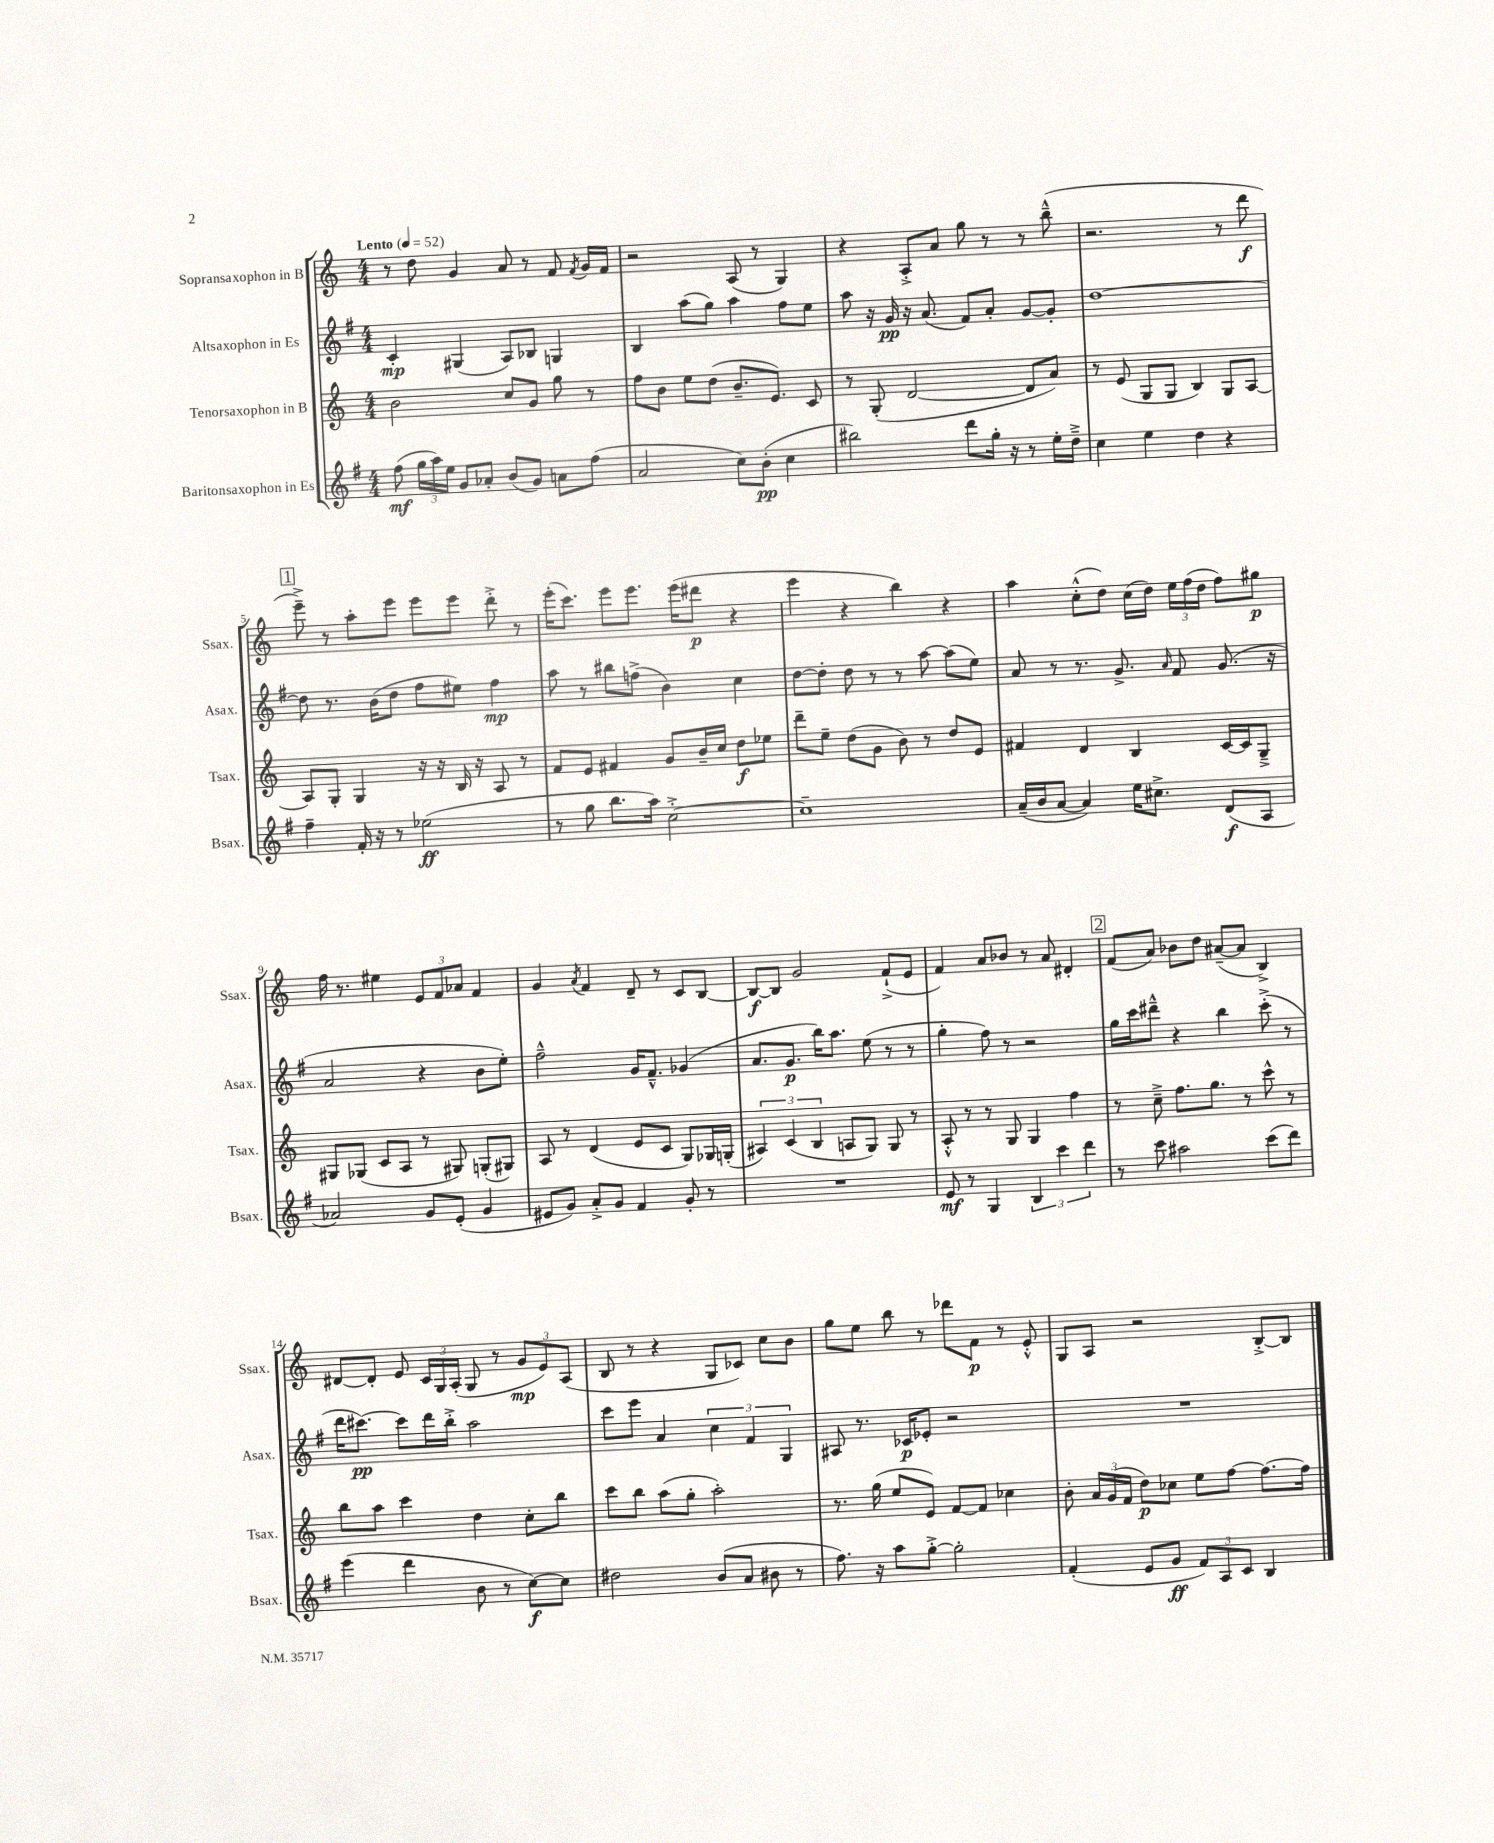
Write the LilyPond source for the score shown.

<<
\new StaffGroup <<
\new Staff = "s0" \with { instrumentName = "Sopransaxophon in B" shortInstrumentName = "Ssax." } {
    \clef treble \key c \major \numericTimeSignature \time 4/4 \tempo "Lento" 4 = 52
    \autoBeamOff r8 d''8 g'4 a'8 r8 f'8 \acciaccatura { f'8 } g'16[ f'16] |
    r2 a8( r8 g4) |
    r4 a8[-.-> a'8] g''8 r8 r8 b''8---^( |
    r2. r8 d'''8\f |
    \mark \markup { \box "1" } e'''8--->) r8 a''8[-. e'''8] e'''8[ e'''8] d'''8-.-> r8 |
    e'''16[-.( c'''8.]) e'''8[ e'''8.] e'''16[( dis'''8]\p r4 |
    e'''4 r4 b''4) r4 |
    a''4 c''8[-.-^( d''8]) c''16[( d''16]) \tuplet 3/2 { e''16[ f''16( d''16] } f''8[) gis''8]\p |
    f''16 r8. eis''4 \tuplet 3/2 { e'8[ f'8 aes'8] } f'4 |
    g'4 \acciaccatura { a'8 } f'4 d'8-- r8 c'8[ b8]~ |
    b8[~\f b8] g'2 f'8[-!->( e'8] |
    f'4) a'8[ bes'8] r8 a'8 dis'4-. |
    \mark \markup { \box "2" } f'8[( a'8]) bes'8[ d''8] ais'8[~--( ais'8] b4->) |
    dis'8[~ dis'8]-. e'8 \tuplet 3/2 { c'16[ g16 a16]-.( } g8 r8 \tuplet 3/2 { g'8[\mp e'8) a8]( } |
    b8 r8 r4 g8[ ces'8]) c''8[ b'8] |
    g''8[ e''8] b''8 r8 des'''8[ f'8]\p r8 e'8-.-^ |
    g8[ a8] r2 b8[~-.-> b8] \bar "|." |
}
\new Staff = "s1" \with { instrumentName = "Altsaxophon in Es" shortInstrumentName = "Asax." } {
    \clef treble \key g \major \numericTimeSignature \time 4/4
    \autoBeamOff c'4-.\mp gis4( a8[) bes8] g4 |
    b4 a''8[( g''8]) a''4 fis''8[ e''8] |
    a''8 r16 g'16\pp r16 a'8.( fis'8[) a'8]-. g'8[~ g'8]-. |
    d''1~ |
    \mark \markup { \box "1" } d''8 r8. b'16[( d''8] fis''8[ eis''8]) fis''4\mp |
    a''8 r8 bis''8[ f''8]->( b'4) c''4 |
    d''8[~ d''8]-. d''8 r8 r8 a''8~ a''8[( e''8]) |
    a'8 r8 r8. g'8.-> \grace { a'16 } fis'8 g'8.( r16 |
    a'2 r4 b'8[ e''8]-.) |
    fis''2---^ g'16[ fis'8.]---^ ges'4( |
    a'8.[ g'8.]\p b''16[) a''8.] e''8( r8 r8 |
    g''4-. fis''8) r8 r2 |
    \mark \markup { \box "2" } g''16[ c'''16 dis'''8]---^ r4 b''4 c'''8-.->( r8 |
    d'''16[ cis'''8.]~\pp) cis'''8[ d'''16 b''16]-.-> a''2 |
    c'''8[ e'''8] a'4 \tuplet 3/2 { c''4 fis'4 g4 } |
    ais8 r8. ces'16[\p ees'8]-. r2 |
    R1 \bar "|." |
}
\new Staff = "s2" \with { instrumentName = "Tenorsaxophon in B" shortInstrumentName = "Tsax." } {
    \clef treble \key c \major \numericTimeSignature \time 4/4
    \autoBeamOff b'2 c''8[ g'8] g''8 r8 |
    f''8[ b'8] e''8[ d''8]( b'8.[-- e'8.]) c'8 |
    r8 g8-.( d'2~ d'8[ a'8]) |
    r8 e'8( g8[ g8] b4) g8[ a8]~ |
    \mark \markup { \box "1" } a8[ g8]-. g4 r16 r16 b16 r16 a8 r8 |
    f'8[ e'8] fis'4 g'8[ b'16-- c''16] d''8[\f ees''8] |
    d'''8[-- e''8]-- d''8[( g'8] b'8) r8 d''8[ e'8] |
    fis'4 d'4 b4 c'16[~ c'16 g8]---> |
    gis8[ ges8]( c'8[ a8] r8 gis8) g8[-.( gis8]) |
    a8 r8 d'4( e'8[ c'8] g8[) ges16 g16]-.( |
    \tuplet 3/2 { ais4) c'4( b4 } a8[ g8]) g8 r8 |
    a8-.-^ r8 r8 g8 g4 f''4 |
    \mark \markup { \box "2" } r8 c''8---> f''8.[ g''8.] r8 c'''8-^ r8 |
    b''8[ a''8] c'''4 d''4 c''8[-. b''8] |
    c'''8[ b''8] a''8[( g''8]-. a''2-.) |
    r8. g''16( e''8[ e'8]) f'8[~ f'8] ces''4 |
    b'8-. \tuplet 3/2 { a'16[ g'16( f'16] } d''8[\p) ces''8] e''8[ f''8]~ f''8.[~ f''16] \bar "|." |
}
\new Staff = "s3" \with { instrumentName = "Baritonsaxophon in Es" shortInstrumentName = "Bsax." } {
    \clef treble \key g \major \numericTimeSignature \time 4/4
    \autoBeamOff fis''8\mf( \tuplet 3/2 { g''16[ a''16) e''16] } g'8[ aes'8]-. b'8[( g'8]) a'8[ fis''8]( |
    a'2 c''8[) b'8]-.\pp( c''4 |
    bis''2) d'''8[ g''16]-. r16 r8 e''16[-. d''16]---> |
    c''4 e''4 d''4 r4 |
    \mark \markup { \box "1" } fis''4-- fis'16-. r16 r8 ees''2\ff( |
    r8 g''8 b''8.[ a''16]) c''2~-.-> |
    c''1-- |
    a'16[--( b'16 a'8]~ a'4) e''16[ cis''8.]-> d'8[\f( a8] |
    aes'2) g'8[ e'8]-.( g'4 |
    eis'8[ g'8]) a'8[-.-> g'8] fis'4 g'8-. r8 |
    R1 |
    e'8\mf r8 g4 \tuplet 3/2 { b4 c'''4 d'''4 } |
    \mark \markup { \box "2" } r8 c'''8 ais''2 c'''8[( d'''8]) |
    e'''4( d'''4 b'8 r8 c''8[~\f) c''8] |
    dis''2 b'8[( a'8] bis'8 r8 |
    fis''8.) r16 a''8[ g''8]~-.-> g''2-. |
    fis'4-.( e'8[ g'8]\ff \tuplet 3/2 { fis'8[) a8 c'8] } b4 \bar "|." |
}
>>
>>
